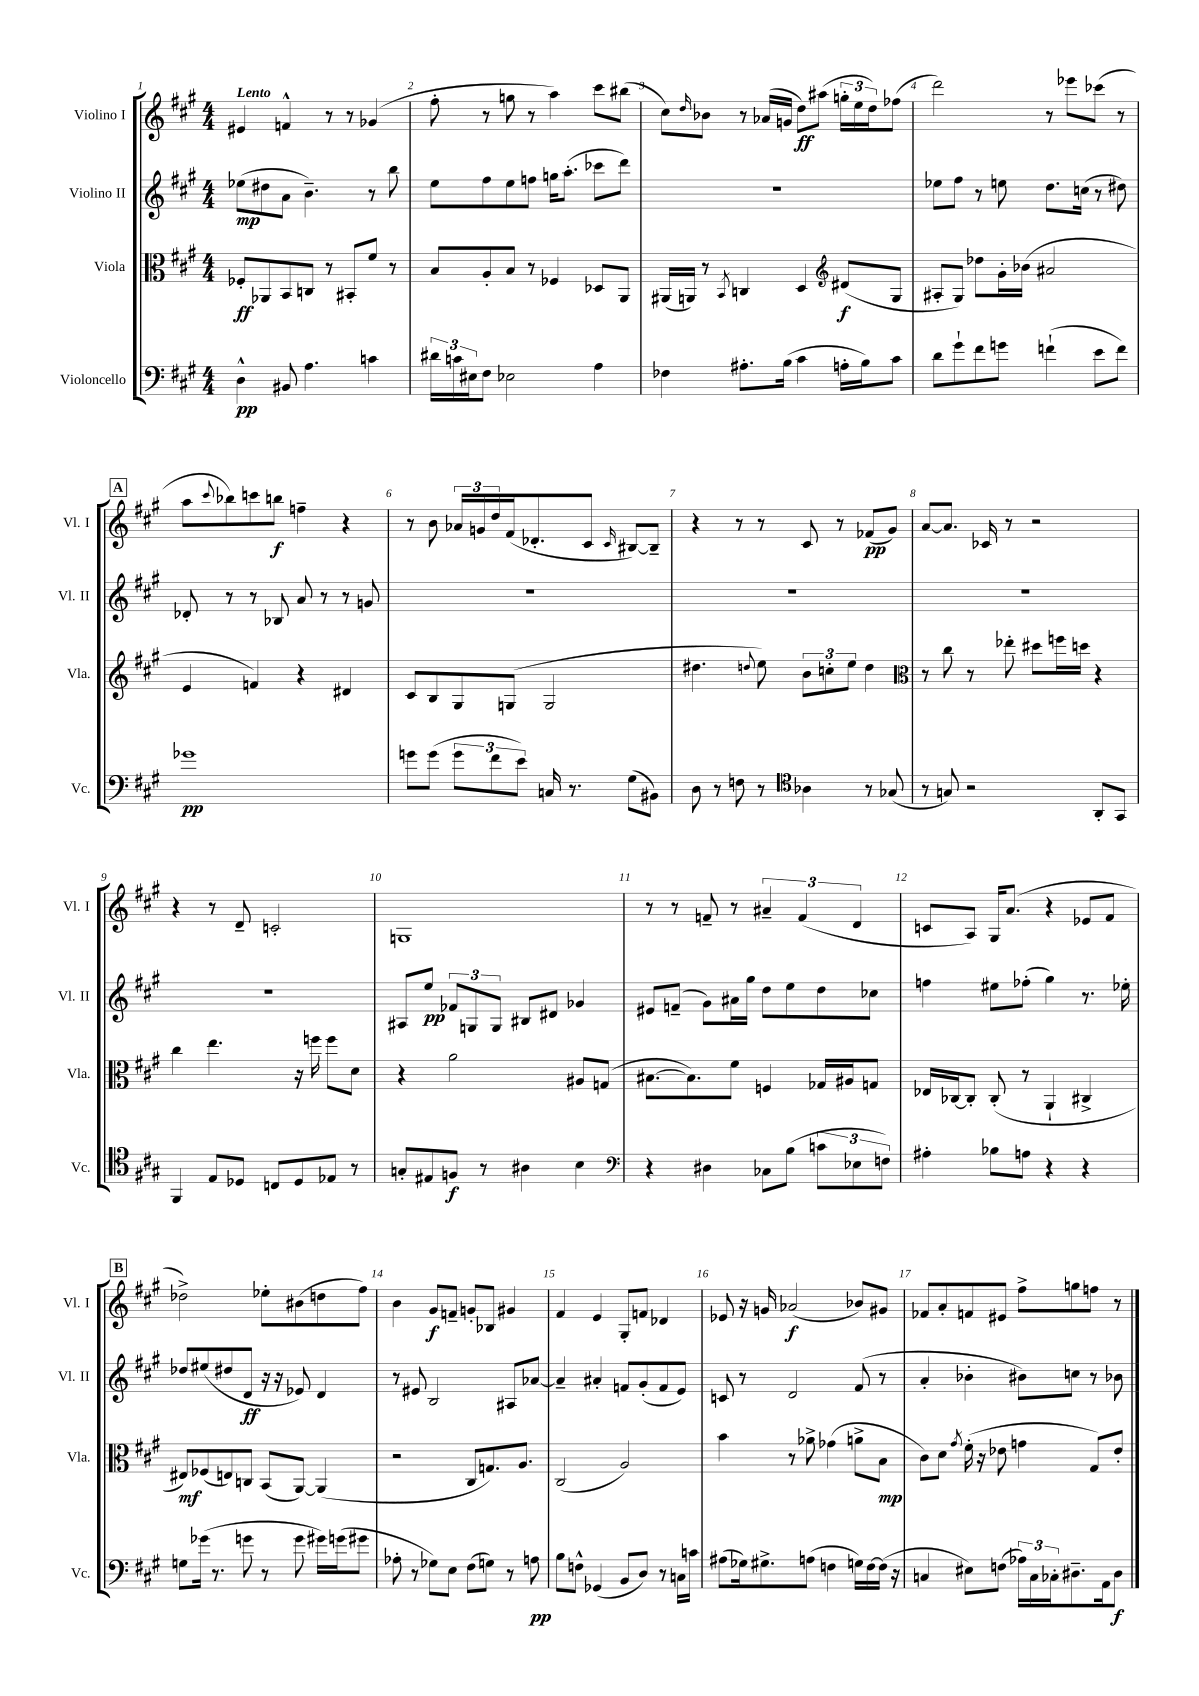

**kern	**kern	**kern	**kern
*staff4	*staff3	*staff2	*staff1
*clefF4	*clefC3	*clefG2	*clefG2
*k[f#c#g#]	*k[f#c#g#]	*k[f#c#g#]	*k[f#c#g#]
*M4/4	*M4/4	*M4/4	*M4/4
4D^^\	8F-'/L	(8ee-\L	4e#/
.	8AA-/	8dd#\	.
8BB#/	8BB/	8a\J	4f^^/
4.A\	8C/J	4.b~\)	.
.	8r	.	8r
.	8BB#'/L	.	8r
4c\	8f#/J	8r	(4g-/
.	8r	8bb\	.
=	=	=	=
24d#\LL	8B/L	8ee\L	8ff#'\
24c\	.	.	.
24E#\J	.	.	.
8F#\J	8A'/	8ff#\	8r
2E-\	8B/J	8ee\	8gg\
.	8r	8ff\J	8r
.	4F-/	16gg\LK	4aa\)
.	.	(8.aa'\J	.
4A\	8D-/L	8ccc-\L	8ccc#\L
.	8AA/J	8ddd\J)	(8bb#\J
=	=	=	=
4F-\	(16AA#/LL	1r	8cc#\L)
.	16AA/JJ)	.	.
.	.	.	16qqdd/
.	8r	.	8b-\J
.	8qBB/	.	.
8.A#'\L	4C/	.	8r
.	.	.	(16a-/LL
(16B\Jk	.	.	16g/JJ
4c#\	4D/	.	8dd\L)
.	.	.	(8aa#\J
*	*clefG2	*	*
16A'\LL	(8d#/L	.	24gg'\LL
.	.	.	24ee\
16B\J)	.	.	.
.	.	.	24dd\J)
8c#\J	8G#/J	.	(8ff-\J
=	=	=	=
8d\L	8A#'/L	8ee-\L	2ddd\)
8g#`\	8G#/J)	8ff#\J	.
8f#\	8dd-\L	8r	.
8g\J	16g#'\L	8ee\	.
.	(16b-\JJ	.	.
(4f`\	2a#/	8.dd\L	8r
.	.	.	8eee-\L
.	.	(16cc\Jk	.
8e\L	.	8r	(8ccc-\J
8f\J)	.	8dd#\)	8r
=	=	=	=
1g-	4e/	8d-'/	8aa\L
.	.	.	8qqccc#/
.	.	8r	8bb-\)
.	4f/)	8r	8ccc\
.	.	8B-/	8bb\J
.	4r	8a/	4ff~\
.	.	8r	.
.	4d#/	8r	4r
.	.	8g/	.
=	=	=	=
8g\L	8c#/L	1r	8r
(8g\J	8B/	.	8b\
12g\L	8G#/	.	24a-/LL
.	.	.	24g/
12f#\	.	.	24dd/
.	(8G/J	.	(16f#/J
12e\J)	.	.	.
.	.	.	8.d-'/
16C/	2G/	.	.
8.r	.	.	.
.	.	.	8c#/J
.	.	.	16qqc#/
(8G#\L	.	.	[8B#/L)
8BB#\J)	.	.	8B#~/]J
=	=	=	=
8D\	4.dd#\	1r	4r
8r	.	.	.
8F\	.	.	8r
.	8qqdd/	.	.
8r	8ee\)	.	8r
*clefC4	*	*	*
4A-\	12b\L	.	8c#/
.	12cc'\	.	.
.	.	.	8r
.	12ee\J	.	.
8r	4dd\	.	(8f-/L
(8G-/	.	.	8g#/J)
=	=	=	=
*	*clefC3	*	*
8r	8r	1r	[8a/L
8G/)	8cc#\	.	8.a/]J
2r	8r	.	.
.	.	.	16c-/
.	8ee-'\	.	8r
.	8dd#\L	.	2r
.	16ff\L	.	.
.	16dd\JJ	.	.
8AA'/L	4r	.	.
8GG#/J	.	.	.
=	=	=	=
4FF#/	4cc#\	1r	4r
8E/L	4.ee\	.	8r
8D-/J	.	.	8d~/
8C/L	.	.	2c'/
8D-/	16r	.	.
.	16ff\	.	.
8E-/J	8ff\L	.	.
8r	8d\J	.	.
=	=	=	=
8G'/L	4r	8A#/L	1G
8E#/	.	8ee/J	.
8F/J	2a\	12f-/L	.
.	.	12G/	.
8r	.	.	.
.	.	12G/J	.
4A#\	.	8B#/L	.
.	.	8d#/J	.
4B\	8A#/L	4g-/	.
.	(8G/J	.	.
=	=	=	=
*clefF4	*	*	*
4r	[8.B#\L	8e#/L	8r
.	.	(8f~/J	8r
.	8.B#\])	.	.
4D#\	.	8g#\L)	8f~/
.	8f#\J	16a#\L	8r
.	.	16gg#\JJ	.
8C-\L	4F/	8dd\L	6a#~/
(8B\J	.	8ee\	.
.	.	.	(6f/
12c\L	16G-/LL	8dd\	.
.	16A#/J	.	.
12E-\	.	.	6d/
.	8G/J	8cc-\J	.
12F\J)	.	.	.
=	=	=	=
4A#'\	16E-/LL	4ff\	8c/L
.	[16C-/J	.	.
.	8C-'/]J	.	8A/J)
8B-\L	(8C-'/	8ee#\L	16G#/LK
.	.	.	(8.a/J
8A\J	8r	(8ff-'\J	.
4r	4AA`/	4gg#\)	4r
4r	4C#^/	8.r	8e-/L
.	.	.	8f#/J
.	.	16ee-'\	.
=	=	=	=
8G\L	8E#/L)	8dd-/L	2dd-^\)
(16g-\Jk	(8F-/	(8ee#/	.
8.r	.	.	.
.	8E/)	8dd#/	.
8g\	8C/J	8d/J	.
8r	(8BB/L	16r	8ee-'\L
.	.	16r	.
8g\	[8AA/J)	8e-/)	(8b#\
16g#\LL)	(4AA/]	4d/	8dd\
(16g\J	.	.	.
8g#\J	.	.	8ff#\J)
=	=	=	=
8A-'\	2r	8r	4b\
8r	.	8e#/	.
8G-\L)	.	2B/	8g#/L
8E\J	.	.	8f~/J
(8F#\L	8C#/L	.	8g'/L
8G\J)	8.G/)	.	8B-/J
8r	.	8A#/L	4g#/
.	8.A/J	.	.
8A\	.	[8a-/J	.
=	=	=	=
8B\L	(2C#/	4a-~/]	4f#/
8F^^\J	.	.	.
(4GG-/	.	4a#'/	4e/
8BB/L	2A/)	8f/L	8G#'/L
8D/J)	.	(8g#'/	8f/J
8r	.	8f/	4d-/
16C\LL	.	8e/J)	.
16c\JJ	.	.	.
=	=	=	=
(8A#\L	4b\	8c/	8e-/
16G-\k)	.	8r	16r
8.G#^\	.	.	16g/
.	8r	2d/	(2a-/
(8A\J	8a-^\	.	.
4F\	(4g-\	.	.
16G\LL)	8a^\L	(8f#/	8b-/L)
[16F\	.	.	.
(16F\]JJ	8B\J	8r	8g#/J
16r	.	.	.
=	=	=	=
4C/	8c#\L)	4a'/	8f-/L
.	8d\J	.	8a'/
.	8qg#/	.	.
8E#\L)	(16f#'\	4b-'\	8f/
.	16r	.	.
(8F\J	8e-\	.	8e#/J
24A-\LL)	4g\	8b#\L)	8ff#^\L
24C\	.	.	.
24C-'\J	.	.	.
8.D#~\	.	8cc\J	8gg\
.	8G#/L)	8r	8ff\J
16AA\k	.	.	.
8D#\J	8e-'/J	8b-\	8r
==	==	==	==
*-	*-	*-	*-
